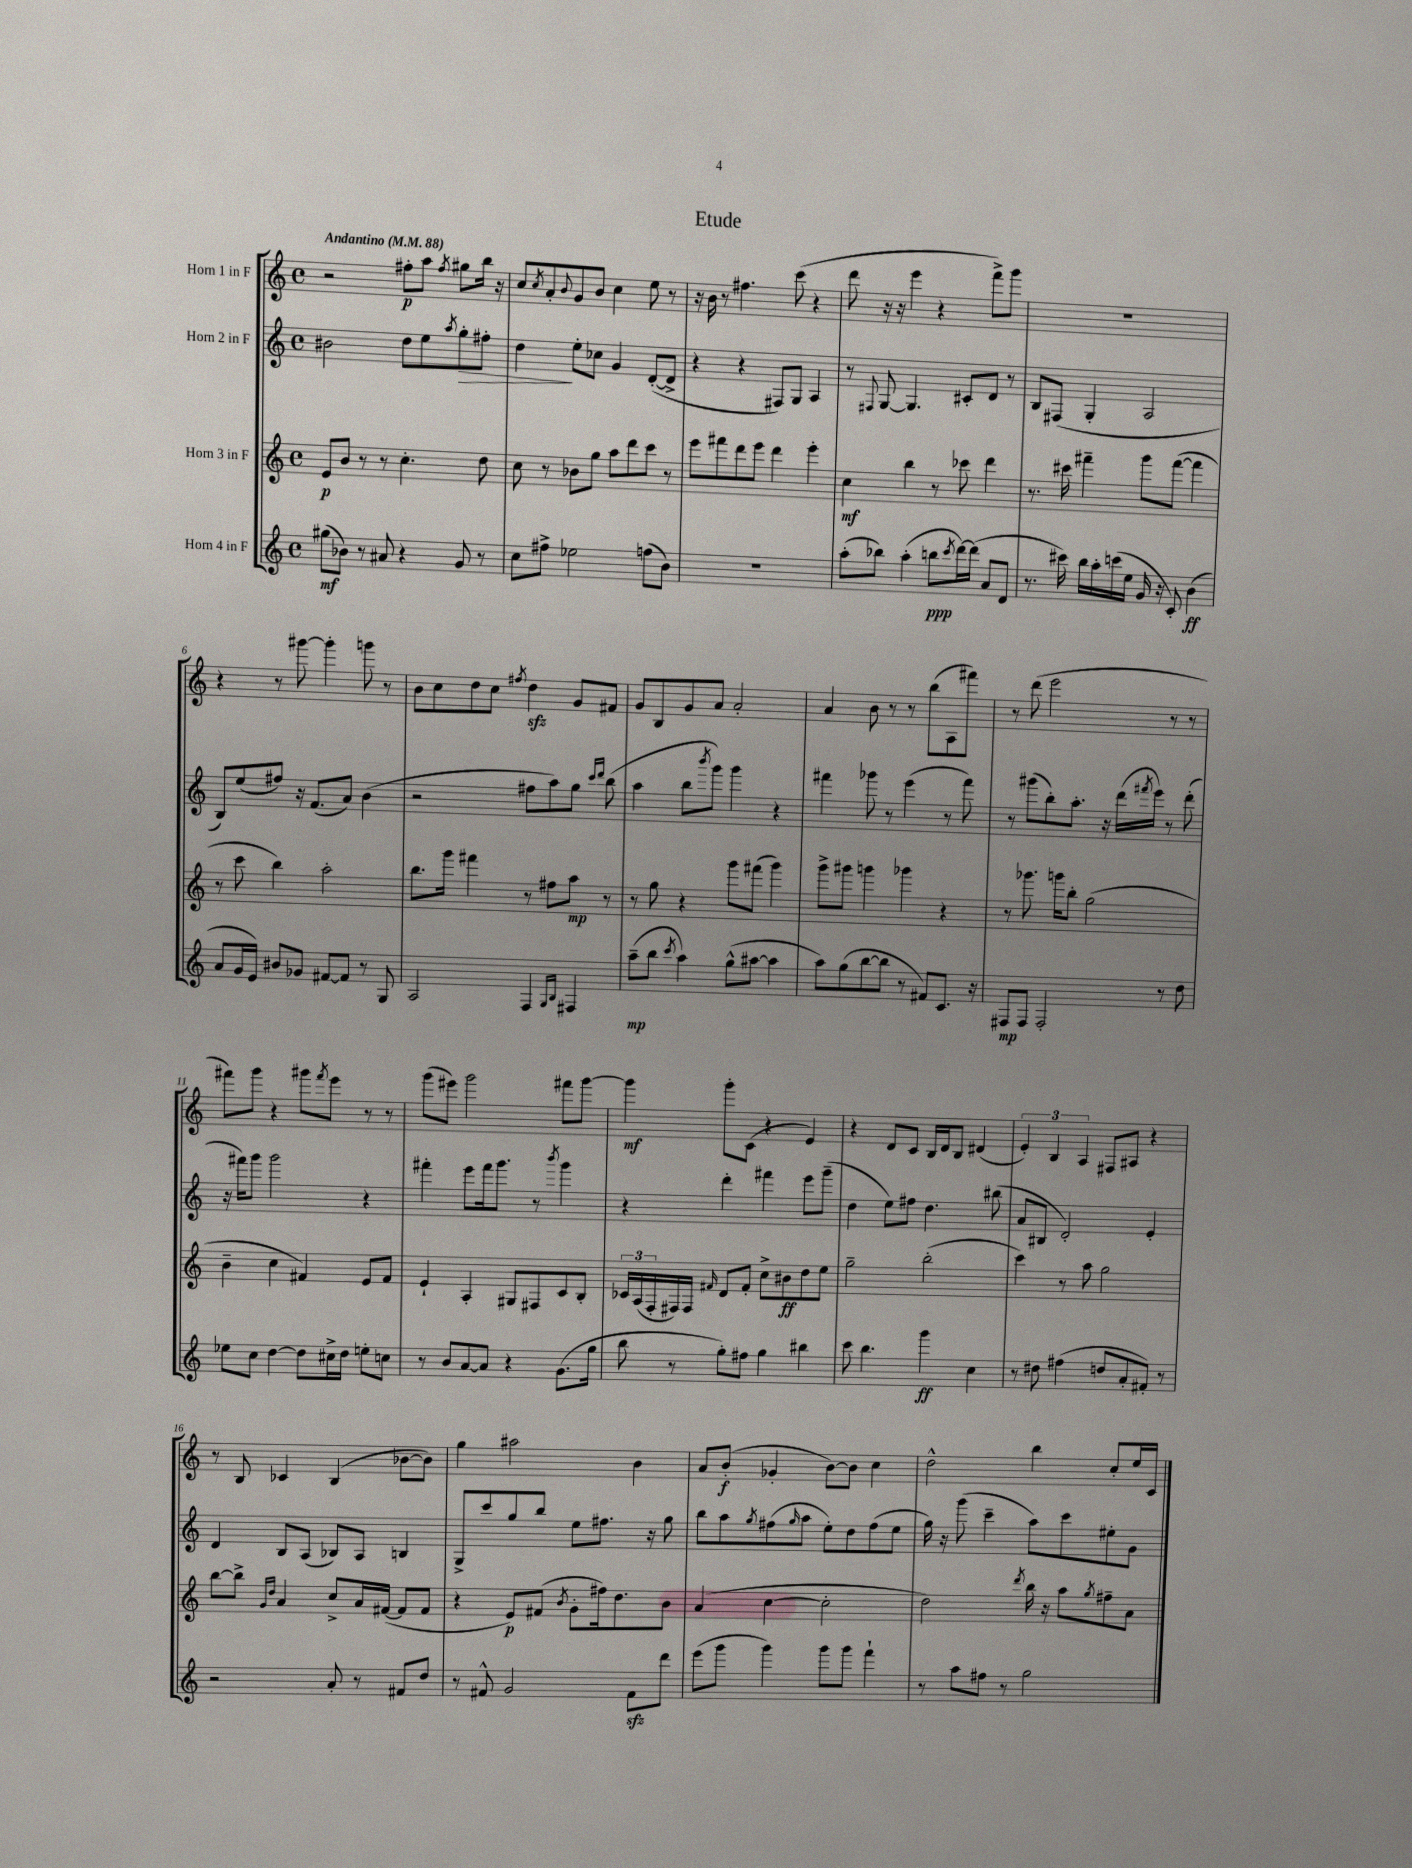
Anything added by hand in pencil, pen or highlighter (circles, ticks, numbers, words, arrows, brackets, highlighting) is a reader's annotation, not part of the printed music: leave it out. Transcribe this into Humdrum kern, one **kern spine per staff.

**kern	**dynam	**kern	**dynam	**kern	**dynam	**kern	**dynam
*part4	*part4	*part3	*part3	*part2	*part2	*part1	*part1
*staff4	*staff4	*staff3	*staff3	*staff2	*staff2	*staff1	*staff1
*I"Horn 4 in F	*	*I"Horn 3 in F	*	*I"Horn 2 in F	*	*I"Horn 1 in F	*
*clefG2	*	*clefG2	*	*clefG2	*	*clefG2	*
*k[]	*	*k[]	*	*k[]	*	*k[]	*
*M4/4	*	*M4/4	*	*M4/4	*	*M4/4	*
*met(c)	*	*met(c)	*	*met(c)	*	*met(c)	*
*MM88	*	*MM88	*	*MM88	*	*MM88	*
=1	=1	=1	=1	=1	=1	=1	=1
!	!	!	!	!	!	!LO:TX:a:B:t=Andantino	!
(8gg#X\L	mf	8e/L	p	2b#X\	.	2r	.
8b-X\J)	.	8b/J	.	.	.	.	.
8r	.	8r	.	.	.	.	.
8a#X/	.	8r	.	.	.	.	.
4r	.	4.cc'\	.	8dd\L	.	8ff#X'\L	p
.	.	.	.	8ee\	.	8aa\J	.
.	.	.	.	8qaa/	.	8qff#/	.
!	!	!	!	!	!LO:HP:b	!	!
8g/	.	.	.	8gg'\	>	8gg#X\L	.
8r	.	8dd\	.	8ff#X'\J	.	16bb\Jk	.
.	.	.	.	.	.	16r	.
=2	=2	=2	=2	=2	=2	=2	=2
8cc\L	.	8cc\	.	4dd\	.	8cc/L	.
.	.	.	.	.	.	8qcc/	.
8ff#X^\J	.	8r	.	.	.	8a'/	.
.	.	.	.	.	.	8qqb/	.
2ee-X\	.	8b-X\L	.	8ee'\L	]	8g/	.
.	.	8gg\J	.	8cc-X\J	.	8b/J	.
.	.	8aa\L	.	4g/	.	4cc\	.
.	.	8ddd\	.	.	.	.	.
(8ffn\L	.	8ccc\J	.	([8d'/L	.	8ee\	.
8b\J)	.	8r	.	8d^/J]	.	8r	.
=3	=3	=3	=3	=3	=3	=3	=3
1r	.	8eee\L	.	4r	.	16r	.
.	.	.	.	.	.	16b\	.
.	.	8fff#X\	.	.	.	8r	.
.	.	8ddd\	.	4r	.	4.ff#X\	.
.	.	8eee\J	.	.	.	.	.
.	.	4ddd\	.	8F#X/L)	.	.	.
.	.	.	.	8G/J	.	(8ccc\	.
.	.	4eee'\	.	4A/	.	4r	.
=4	=4	=4	=4	=4	=4	=4	=4
(8aa'\L	.	4cc\	mf	8r	.	8ddd\	.
.	.	.	.	8qqF#X/	.	.	.
8bb-X\J)	.	.	.	[8G/	.	16r	.
.	.	.	.	.	.	16r	.
(4aa'\	.	4bb\	.	4.G/]	.	4eee\	.
8bbn\L	ppp	8r	.	.	.	4r	.
8qccc/	.	.	.	.	.	.	.
[16ddd\L)	.	8ccc-X\	.	8c#X'/L	.	.	.
(16ddd\JJ]	.	.	.	.	.	.	.
8a/L	.	4ddd\	.	8d/J	.	8fff^\L)	.
8d/J	.	.	.	8r	.	8ggg\J	.
=5	=5	=5	=5	=5	=5	=5	=5
8.r	.	8.r	.	8B/L	.	1r	.
.	.	.	.	(8F#X/J	.	.	.
16ccc#X\)	.	16ccc#X\	.	.	.	.	.
16bb\LL	.	4fff#X~\	.	4G'/	.	.	.
16aa'\	.	.	.	.	.	.	.
(16cccn\	.	.	.	.	.	.	.
16ee\JJ	.	.	.	.	.	.	.
16g/	.	8ggg\L	.	2A/	.	.	.
16r	.	.	.	.	.	.	.
8c'/)	.	([8fff#\J	.	.	.	.	.
(4b\	ff	4fff#\]	.	.	.	.	.
!!LO:LB:g=z
=6	=6	=6	=6	=6	=6	=6	=6
8a/L	.	8r	.	8B/L)	.	4r	.
16g/L	.	8ccc\	.	(8ee/	.	.	.
16e/JJ)	.	.	.	.	.	.	.
8b#X/L	.	4bb\)	.	8ff#X/J)	.	8r	.
8g-X/J	.	.	.	16r	.	[8ggg#X\	.
.	.	.	.	(8.f/L	.	.	.
[8f#X/L	.	2aa'\	.	.	.	4ggg#'\]	.
8f#/J]	.	.	.	8a/J)	.	.	.
8r	.	.	.	(4b\	.	8gggn\	.
8G/	.	.	.	.	.	8r	.
=7	=7	=7	=7	=7	=7	=7	=7
2A/	.	8.bb\L	.	2r	.	8b\L	.
.	.	.	.	.	.	8cc\	.
.	.	16ggg\Jk	.	.	.	.	.
.	.	4fff#X\	.	.	.	8dd\	.
.	.	.	.	.	.	8cc\J	.
.	.	.	.	.	.	8qff#X/	.
4F/	.	8r	.	8ff#X\L	.	4ddzz\	.
.	.	8ff#X\L	.	8aa\)	.	.	.
16qqG/LL	.	.	.	.	.	.	.
16qqB/JJ	.	.	.	.	.	.	.
4F#X/	.	8aa\J	mp	8gg\J	.	8g/L	.
.	.	.	.	16qqccc/LL	.	.	.
.	.	.	.	16qqddd/JJ	.	.	.
.	.	8r	.	(8bb\	.	8f#X/J	.
=8	=8	=8	=8	=8	=8	=8	=8
(8aa~\L	mp	8r	.	4aa\	.	8g/L	.
8bb\J	.	8gg\	.	.	.	8B/	.
8qccc/	.	.	.	.	.	.	.
4aa\)	.	4r	.	8bb\L	.	8g/	.
.	.	.	.	8qbbb/	.	.	.
.	.	.	.	8ggg\J)	.	8a/J	.
(8gg^^\L	.	8ggg\L	.	4ggg\	.	2a'/	.
[8aa#X\J	.	(8fff#X\J	.	.	.	.	.
4aa#\]	.	4ggg\)	.	4r	.	.	.
=9	=9	=9	=9	=9	=9	=9	=9
8aa\L)	.	8ggg^\L	.	4fff#X\	.	4a/	.
(8gg\	.	8ggg#X\J	.	.	.	.	.
[8bb\	.	4gggn\	.	8ggg-X\	.	8b\	.
8bb\J]	.	.	.	8r	.	8r	.
8r	.	4ggg-X\	.	(4eee\	.	8r	.
8f#X/L)	.	.	.	.	.	(8bb\L	.
8.c/J	.	4r	.	8r	.	8A\	.
.	.	.	.	8fff#\)	.	8fff#X\J)	.
16r	.	.	.	.	.	.	.
=10	=10	=10	=10	=10	=10	=10	=10
8F#X/L	mp	8r	.	8r	.	8r	.
8F#/J	.	8.ggg-X\	.	(8ggg#X\L	.	(8ddd\	.
2F#'/	.	.	.	8bb'\)	.	2eee\	.
.	.	16gggn\KL	.	.	.	.	.
.	.	8bb'\J	.	8.aa'\J	.	.	.
.	.	(2gg\	.	.	.	.	.
.	.	.	.	16r	.	.	.
.	.	.	.	(16ddd\LL	.	.	.
.	.	.	.	8qfff#X/	.	.	.
.	.	.	.	16eee\JJ)	.	.	.
8r	.	.	.	8r	.	8r	.
8dd\	.	.	.	(8ddd'\	.	8r	.
!!LO:LB:g=z
=11	=11	=11	=11	=11	=11	=11	=11
8ee-X\L	.	4b~\	.	16r	.	8fff#X\L)	.
.	.	.	.	16fff#X\KL)	.	.	.
8cc\J	.	.	.	8ggg\J	.	8ggg\J	.
[4dd\	.	4cc\	.	2ggg\	.	4r	.
8dd\L]	.	4f#X/)	.	.	.	8ggg#X\L	.
.	.	.	.	.	.	8qfff#/	.
16cc#X^\L	.	.	.	.	.	8eee\J	.
16dd\JJ	.	.	.	.	.	.	.
8een'\L	.	8e/L	.	4r	.	8r	.
8ccn\J	.	8f#/J	.	.	.	8r	.
=12	=12	=12	=12	=12	=12	=12	=12
8r	.	4e`/	.	4fff#X'\	.	(8ggg\L	.
8b/L	.	.	.	.	.	8eee#X\J)	.
[8a/	.	4A'/	.	8eee\L	.	2ggg\	.
8a/J]	.	.	.	16fff#\k	.	.	.
.	.	.	.	8.ggg\J	.	.	.
4r	.	8G#X/L	.	.	.	.	.
.	.	8F#X/	.	8r	.	.	.
.	.	.	.	8qbbb/	.	.	.
(8.g\L	.	8c/	.	4ggg\	.	8fff#X\L	.
.	.	8B'/J	.	.	.	[8ggg\J	.
16gg\Jk	.	.	.	.	.	.	.
=13	=13	=13	=13	=13	=13	=13	=13
8bb\	.	24c-X/LL	.	4r	.	4ggg\]	mf
.	.	(24A/	.	.	.	.	.
.	.	24F'/	.	.	.	.	.
8r	.	16F#X/)	.	.	.	.	.
.	.	16F#/JJ	.	.	.	.	.
.	.	16qqf#X/	.	.	.	.	.
8gg'\L)	.	8d/L	.	4ddd'\	.	8ggg'\L	.
8ff#X\J	.	8f#'/J	.	.	.	(8c\J	.
4gg\	.	8cc^\L	.	4fff#X\	.	4r	.
.	.	8b#X\	ff	.	.	.	.
4bb#X\	.	8dd\	.	8eee\L	.	4e/)	.
.	.	8ee\J	.	(8ggg~\J	.	.	.
=14	=14	=14	=14	=14	=14	=14	=14
8ccc\	.	2gg~\	.	4dd\	.	4r	.
4.bb\	.	.	.	.	.	.	.
.	.	.	.	8ee\L)	.	8d/L	.
.	.	.	.	8ff#X\J	.	8c/J	.
4ggg\	ff	(2bb'\	.	4.dd\	.	16B/LL	.
.	.	.	.	.	.	16d/J	.
.	.	.	.	.	.	8B/J	.
4cc\	.	.	.	.	.	(4d#X/	.
.	.	.	.	(8bb#X\	.	.	.
=15	=15	=15	=15	=15	=15	=15	=15
8r	.	4ccc\)	.	8a/L	.	6e'/)	.
8dd#X\	.	.	.	8B#X/J	.	.	.
.	.	.	.	.	.	6B/	.
(4ff#X\	.	8r	.	2d'/)	.	.	.
.	.	.	.	.	.	6A/	.
.	.	8aa\	.	.	.	.	.
8ddn/L	.	2gg\	.	.	.	8F#X/L	.
8a'/	.	.	.	.	.	8A#X/J	.
8f#X'/J)	.	.	.	4e'/	.	4r	.
8r	.	.	.	.	.	.	.
!!LO:LB:g=z
=16	=16	=16	=16	=16	=16	=16	=16
2r	.	[8bb\L	.	4d/	.	8r	.
.	.	8bb^\J]	.	.	.	8B/	.
.	.	16qqg/LL	.	.	.	.	.
.	.	16qqdd/JJ	.	.	.	.	.
.	.	4a/	.	8B/L	.	4c-X/	.
.	.	.	.	(8A/J	.	.	.
8a'/	.	8cc^/L	.	8B-X/L)	.	(4B/	.
8r	.	16a/L	.	8A/J	.	.	.
.	.	([16f#X/JJ	.	.	.	.	.
8f#X/L	.	8f#/L]	.	4Bn/	.	[8b-X\L	.
8dd/J	.	8f#/J	.	.	.	8b-\J])	.
=17	=17	=17	=17	=17	=17	=17	=17
8r	.	4r	.	8G^/L	.	4gg\	.
8f#X^^/	.	.	.	8ccc/	.	.	.
2g/	.	8e/L)	p	8gg/	.	2aa#X\	.
.	.	(8f#X/J	.	8bb/J	.	.	.
.	.	8qb/	.	.	.	.	.
.	.	8g'\L	.	8ee\L	.	.	.
.	.	16ff#X\k)	.	8.ff#X\J	.	.	.
.	.	8.dd\	.	.	.	.	.
8f#zz\L	.	.	.	.	.	4b\	.
.	.	.	.	16r	.	.	.
8ddd\J	.	8b\J	.	8gg\	.	.	.
=18	=18	=18	=18	=18	=18	=18	=18
(8eee\L	.	(4a/	.	8bb\L	.	8a/L	.
8ggg\J	.	.	.	8aa\	.	(8b'/J	f
.	.	.	.	8qgg/	.	.	.
4ggg\)	.	[4cc\	.	(8ff#X\	.	4g-X'/	.
.	.	.	.	16qqgg/	.	.	.
.	.	.	.	8aa\J	.	.	.
8ggg\L	.	2cc'\]	.	8ee'\L)	.	[8b\L)	.
8ggg\J	.	.	.	8dd\	.	8b\J]	.
4fff`\	.	.	.	(8ff#\	.	4cc\	.
.	.	.	.	8ee\J	.	.	.
=19	=19	=19	=19	=19	=19	=19	=19
8r	.	2dd\)	.	16gg\)	.	2dd^^\	.
.	.	.	.	16r	.	.	.
8aa\L	.	.	.	(8ggg\	.	.	.
8ff#X\J	.	.	.	4ccc~\	.	.	.
8r	.	.	.	.	.	.	.
.	.	8qddd/	.	.	.	.	.
2gg\	.	16bb\	.	8aa\L)	.	4bb\	.
.	.	16r	.	.	.	.	.
.	.	8aa\L	.	8ccc\	.	.	.
.	.	8qgg/	.	.	.	.	.
.	.	8ff#X~\	.	8ee#X'\	.	8cc'/L	.
.	.	8a\J	.	8g\J	.	16ee/L	.
.	.	.	.	.	.	16c/JJ	.
==	==	==	==	==	==	==	==
*-	*-	*-	*-	*-	*-	*-	*-
